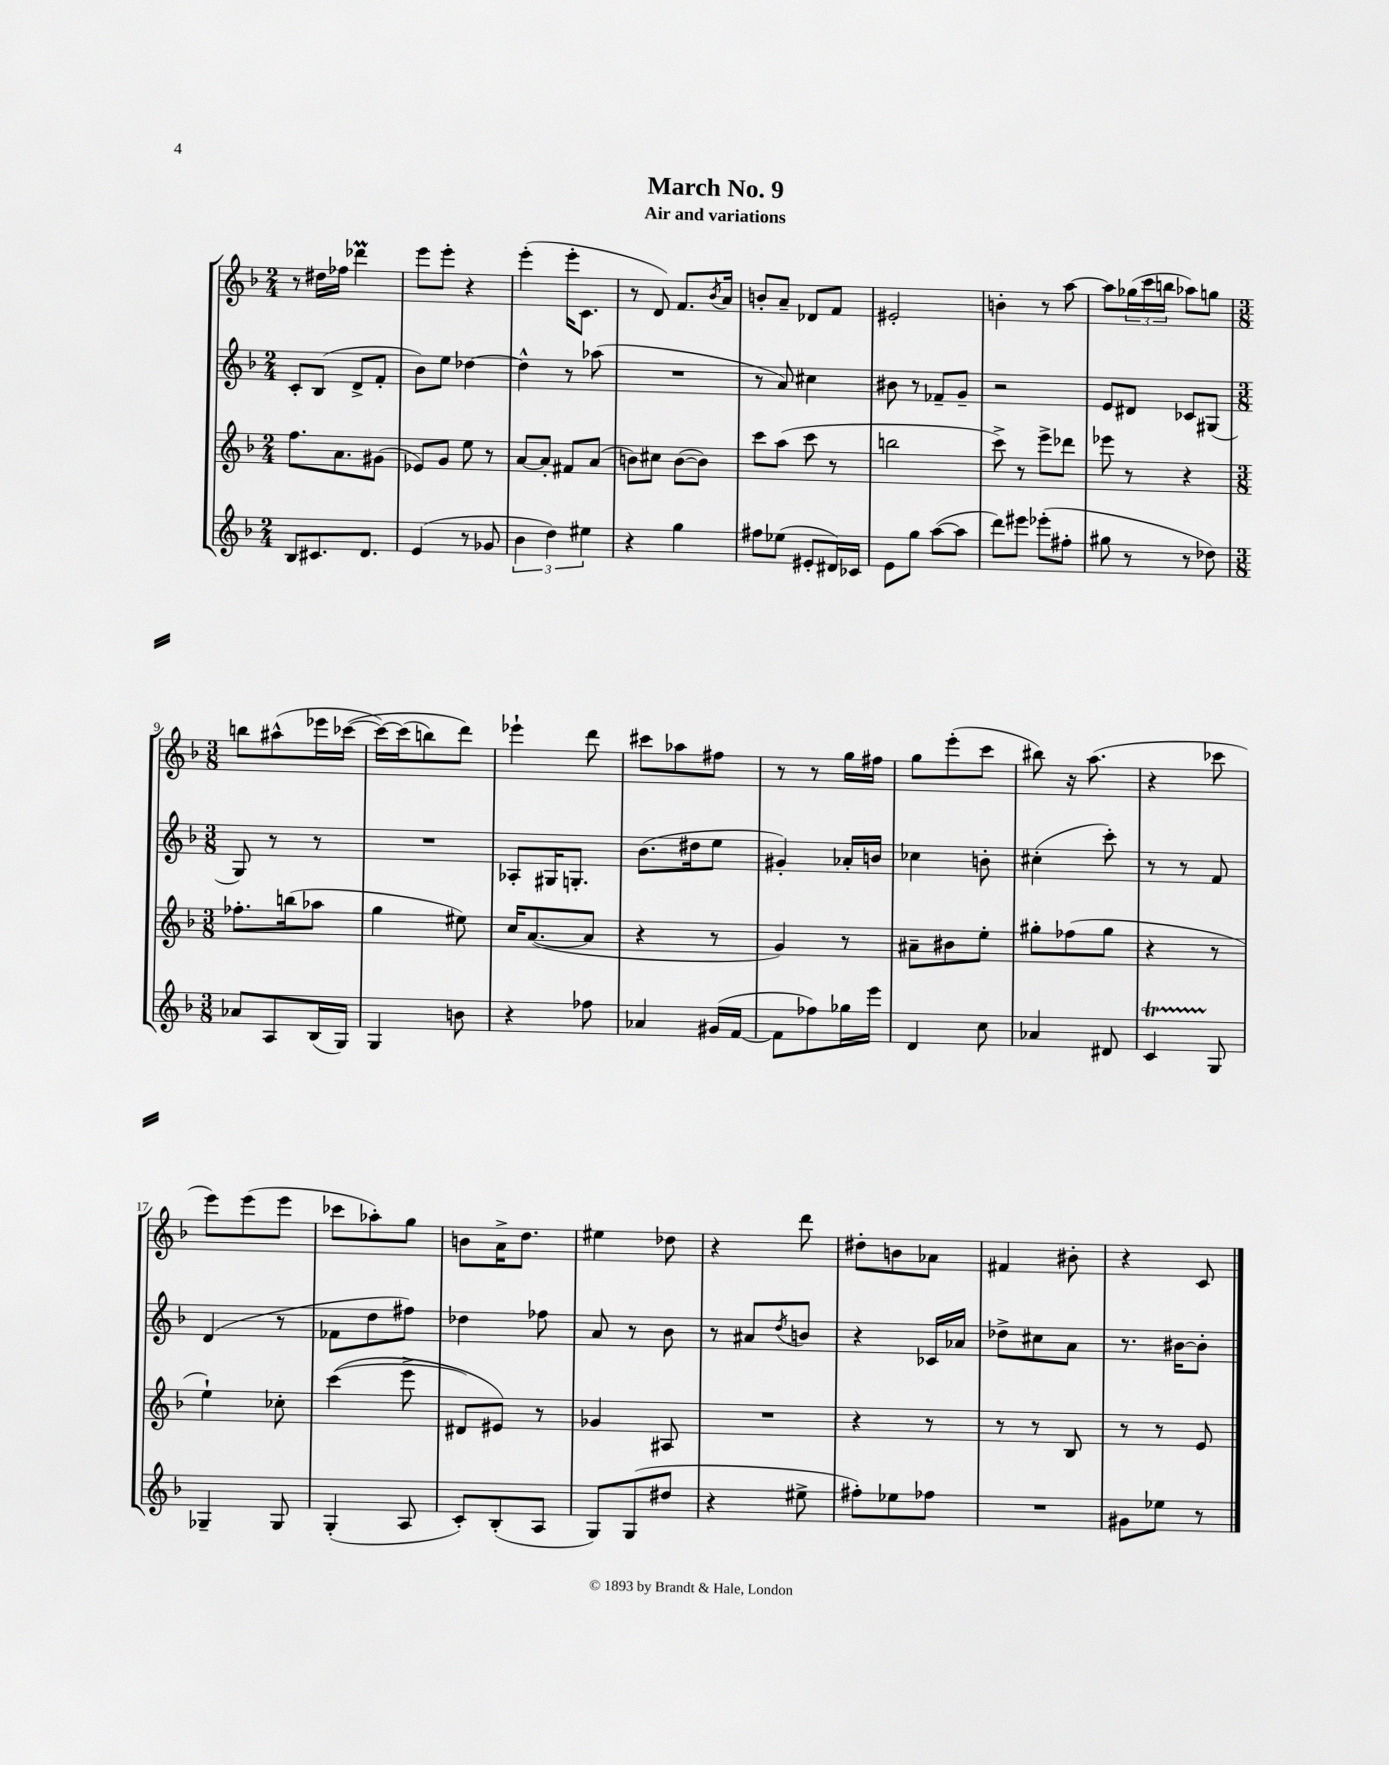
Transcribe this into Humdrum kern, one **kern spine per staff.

**kern	**kern	**kern	**kern
*staff4	*staff3	*staff2	*staff1
*clefG2	*clefG2	*clefG2	*clefG2
*k[b-]	*k[b-]	*k[b-]	*k[b-]
*M2/4	*M2/4	*M2/4	*M2/4
8B-	8.ff	8c'	8r
8.c#	.	(8B-	16dd#
.	8.a	.	16ff-
.	.	8d^	4ddd-
8.d	.	.	.
.	(8g#	8f'	.
=	=	=	=
(4e	8e-)	8b-)	8eee
.	8g	8ee	8eee'
8r	8ee	[4dd-	4r
8g-	8r	.	.
=	=	=	=
6b-	[8a	4dd-^^]	(4eee'
.	8a']	.	.
6dd)	.	.	.
.	8f#	8r	16eee'
.	.	.	8.c
6ee#	.	.	.
.	(8a	(8aa-	.
=	=	=	=
4r	8b)	2r	8r
.	8cc#	.	8d)
4gg	([8b	.	8.f
.	8b])	.	.
.	.	.	8qb-
.	.	.	16a
=	=	=	=
8ff#	8ccc	8r	8b'
(8ee-	(8aa	8a)	8a~
8e#'	8ccc	4cc#	8d-
16d#)	8r	.	8f
16c-	.	.	.
=	=	=	=
8e	2bb	8b#	2e#'
8gg	.	8r	.
([8aa	.	8f-~	.
8aa]	.	8g~	.
=	=	=	=
8ddd)	8ccc^)	2r	4b'
8eee#	8r	.	.
(8eee-'	8eee^	.	8r
8ff#'	8ddd-	.	[8aa
=	=	=	=
8gg#	8eee-	8e	8aa]
8r	8r	8d#	(24gg-
.	.	.	24ccc
.	.	.	24bb
8r	4r	8c-	8aa-)
8dd-)	.	(8G#	8gg
=	=	=	=
*M3/8	*M3/8	*M3/8	*M3/8
8a-	8.ff-'	8G)	8bb
8A	.	8r	(8aa#^^
.	(16bb	.	.
(16B-	8aa-	8r	16eee-
16G)	.	.	&([16ccc-
=	=	=	=
4G	4gg	4.r	16ccc-_)
.	.	.	(16ccc-]
.	.	.	8bb)
8b	8ee#)	.	8ddd&)
=	=	=	=
4r	16cc	8A-'	4eee-`
.	([8.a	.	.
.	.	16G#	.
.	.	8.G'	.
8ff-	8a]	.	8ddd
=	=	=	=
4a-	4r	(8.b-	8ccc#
.	.	.	8aa-
.	.	16dd#	.
(16g#	8r	8ee	8ff#
[16f	.	.	.
=	=	=	=
8f]	4g)	4g#')	8r
8ff-)	.	.	8r
16gg-	8r	16a-'	16gg
16eee	.	16b	16ff#
=	=	=	=
4d	8a#~	4cc-	8gg
.	8b#	.	(8eee'
8cc	8ee'	8b'	8ccc
=	=	=	=
4a-	8gg#'	(4cc#'	8bb#)
.	(8ff-	.	16r
.	.	.	(8.aa
8d#	8gg#	8ccc')	.
=	=	=	=
4c	4r	8r	4r
.	.	8r	.
8G	8r	8f	8ccc-
=	=	=	=
4G-~	4ee`)	(4d	8eee)
.	.	.	(8eee
8G-	8cc-'	8r	8eee
=	=	=	=
(4G'	&((4ccc	8f-	8ccc-
.	.	8dd	8aa-')
8A	8eee^	8ff#)	8gg
=	=	=	=
8c')	8d#)	4dd-	8b
(8B-'	8e#&)	.	16a^
.	.	.	8.dd
8A	8r	8ff-	.
=	=	=	=
8G)	4g-	8a	4ee#
(8G	.	8r	.
8dd#	8A#	8b-	8dd-
=	=	=	=
4r	4.r	8r	4r
.	.	8a#	.
.	.	8qdd	.
8ee#^	.	8b	8ddd
=	=	=	=
8ff#')	4r	4r	8dd#'
8ee-	.	.	8b
8ff-	8r	16c-	8a-
.	.	16a-	.
=	=	=	=
4.r	8r	8dd-^	4f#
.	8r	8cc#	.
.	8B-	8a	8b#'
=	=	=	=
8g#	8r	8.r	4r
8ee-	8r	.	.
.	.	[16b#	.
8r	8e	8b#']	8c
==	==	==	==
*-	*-	*-	*-
